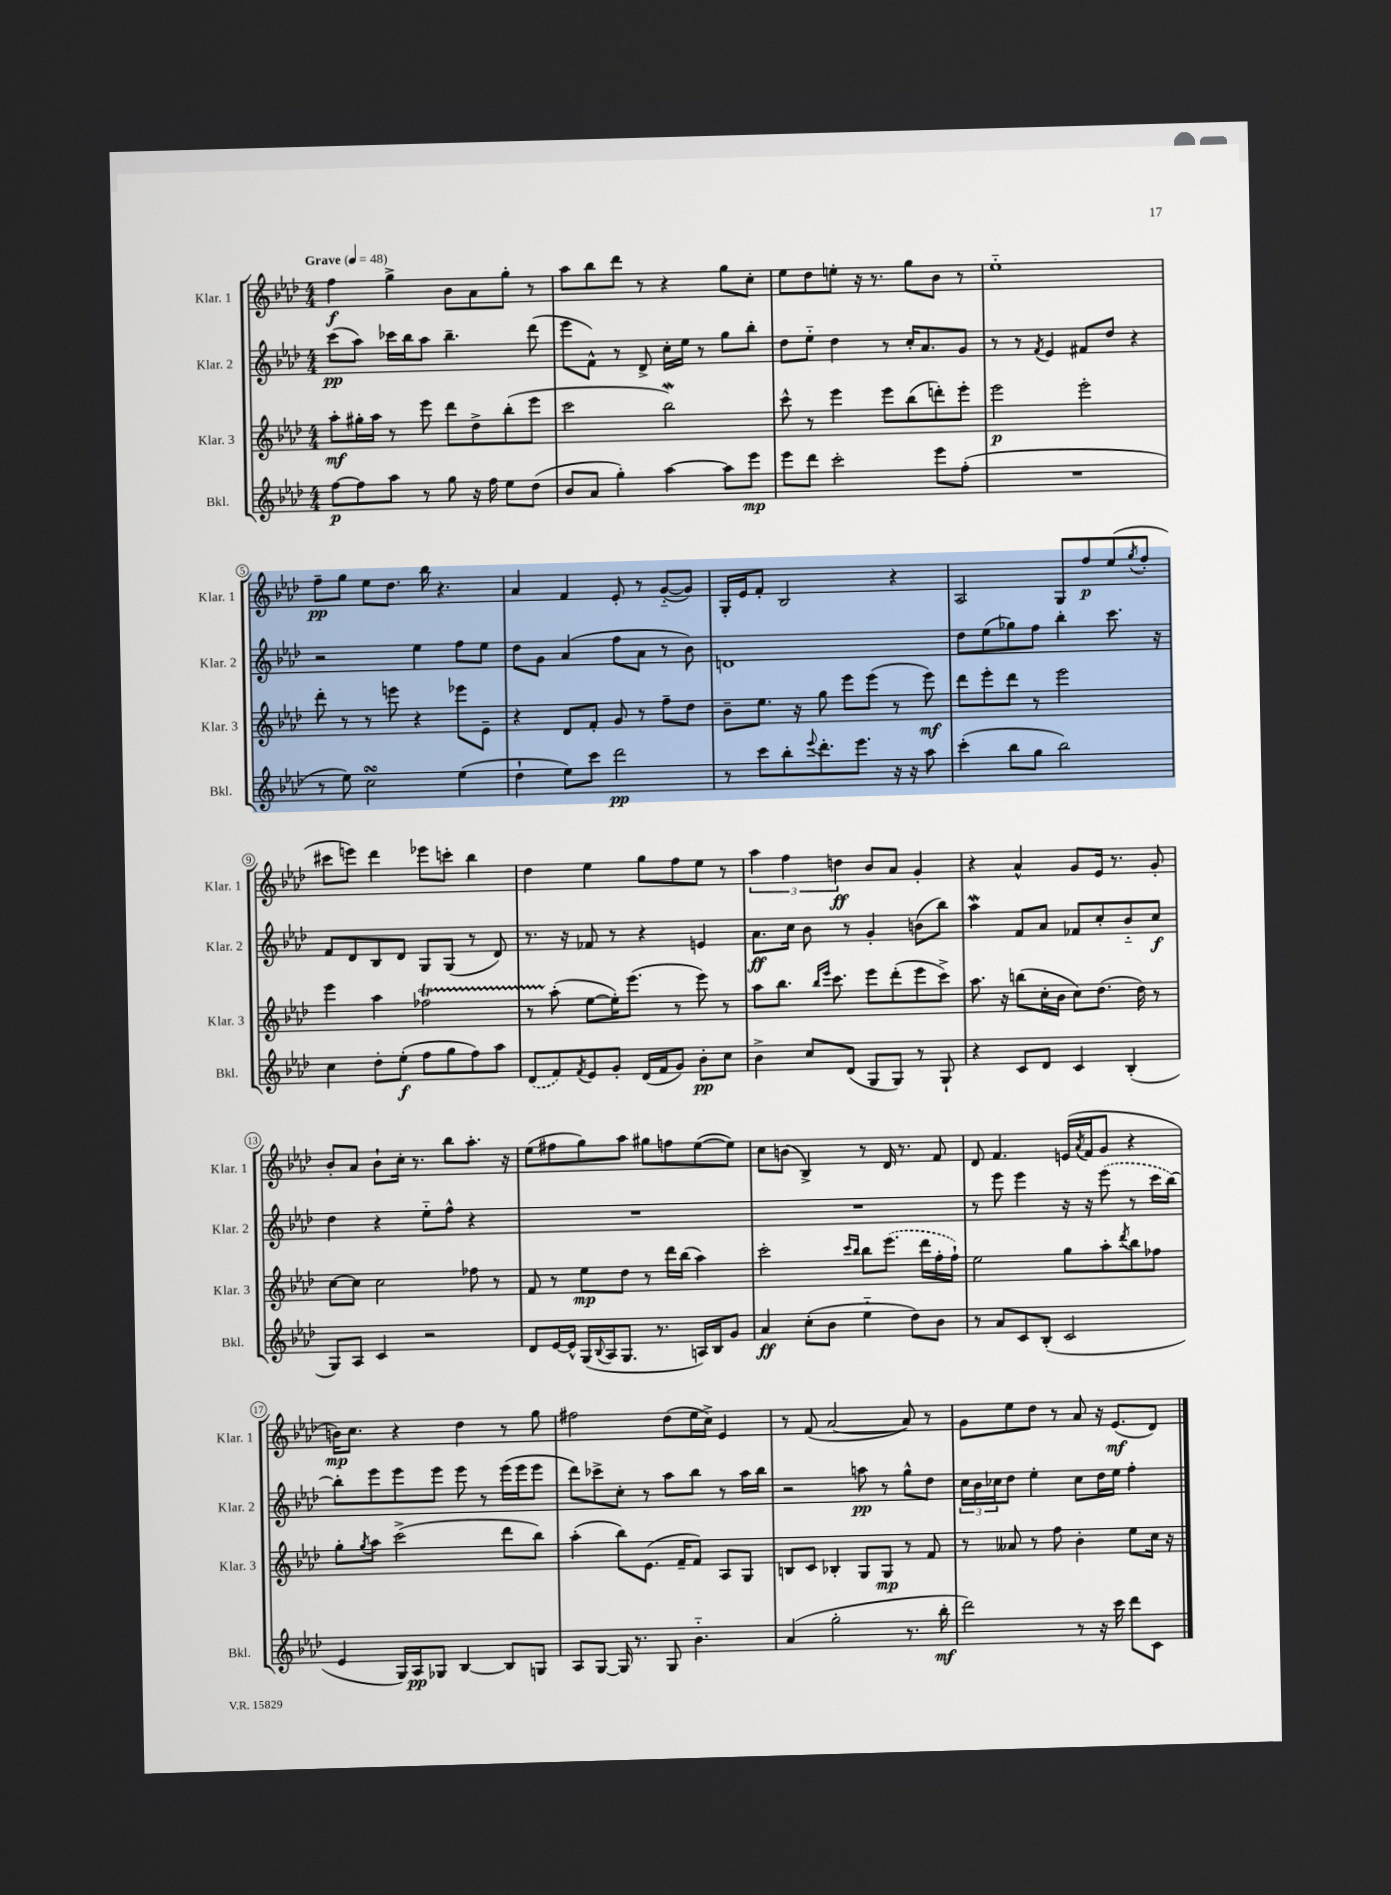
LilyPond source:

<<
\new StaffGroup <<
\new Staff = "s0" \with { instrumentName = "Klar. 1" shortInstrumentName = "Klar. 1" } {
    \clef treble \key aes \major \numericTimeSignature \time 4/4 \tempo "Grave" 4 = 48
    f''4\f g''4-> bes'8 aes'8 g''8-. r8 |
    aes''8 bes''8 des'''8 r8 r4 g''8 c''8-. |
    ees''8 des''8 e''8-. r16 r8. g''8 bes'8 r8 |
    ees''1-_ |
    f''8--\pp g''8 ees''8 des''8. bes''16 r4. |
    aes'4 f'4 ees'8-. r8 g'8~-_( g'8) |
    g16-. ees'16 f'8-. bes2 r4 |
    aes2 g8 f''8\p ees''8( \acciaccatura { g''8 } f''8-. |
    cis'''8 e'''8) des'''4 ees'''8 c'''8-. bes''4 |
    des''4 ees''4 g''8 f''8 ees''8 r8 |
    \tuplet 3/2 { aes''4 f''4 d''4\ff } bes'8 aes'8 g'4-. |
    r4 aes'4-^ g'8 ees'16 r8. g'8-. |
    bes'8-. aes'8 bes'8-! c''16-. r8. bes''8 aes''8.-. r16 |
    ees''8( fis''8 g''8) aes''8 gis''8 f''8 ees''8~( ees''8) |
    c''8 b'8( bes4->) r8 des'16 r8. f'8 |
    des'8 f'4. e'16( \acciaccatura { aes'8 } f'16 g'8 r4 |
    b'16\mp) c''8. r4 des''4 r8 g''8 |
    fis''2 des''8( ees''16 c''16->) ees'4 |
    r8 f'8( aes'2~ aes'8) r8 |
    g'8 ees''8 des''8 r8 aes'8 r16 ees'8.\mf( des'8) \bar "|." |
}
\new Staff = "s1" \with { instrumentName = "Klar. 2" shortInstrumentName = "Klar. 2" } {
    \clef treble \key aes \major \numericTimeSignature \time 4/4
    c'''8\pp( aes''8) ces'''16 bes''16 aes''8 bes''4.-- des'''8( |
    ees'''8 f'8-^) r8 des'8-> c''16-. ees''16 r8 g''8 bes''8-. |
    des''8 ees''8-_ des''4 r8 c''16-. aes'8. g'8 |
    r8 r8 \acciaccatura { f'8 } ees'4 fis'8 des''8 r4 |
    r2 ees''4 f''8 ees''8 |
    des''8 g'8 aes'4( f''8 aes'8 r8 bes'8) |
    d'1 |
    des''8 ees''8( ges''8) f''8 bes''4-. c'''8. r16 |
    f'8 des'8 bes8 des'8 g8 g8( r8 des'8) |
    r8. r16 fes'8 r8 r4 e'4 |
    aes'8.\ff c''16 bes'8 r8 g'4-. b'8( bes''8) |
    aes''4\mordent f'8 aes'8 fes'8 c''8-. bes'8-_ c''8\f |
    des''4 r4 ees''8-_ f''8-^ r4 |
    R1 |
    R1 |
    r8 ees'''8 ees'''4 r16 r16 \once \slurDashed ees'''8( r8 c'''16 bes''16~) |
    bes''8-. ees'''8 ees'''8 ees'''8 ees'''8 r8 ees'''16( ees'''16 ees'''8 |
    des'''8) ces'''8-> c''8-. r8 aes''8 bes''8 r8 aes''16 bes''16 |
    r2 a''8\pp r8 g''8-^ des''8 |
    \tuplet 3/2 { c''16 bes'16 ces''16 } des''8 ees''4-. ces''8 des''16 ees''16 f''4-. \bar "|." |
}
\new Staff = "s2" \with { instrumentName = "Klar. 3" shortInstrumentName = "Klar. 3" } {
    \clef treble \key aes \major \numericTimeSignature \time 4/4
    aes''8-.\mf gis''16-. aes''16 r8 ees'''8 des'''8 des''8-> bes''8-.( ees'''8 |
    c'''2 bes''2\mordent) |
    c'''8-^ r8 ees'''4 ees'''8 bes''8( d'''8-.) ees'''8-. |
    ees'''2\p ees'''2-. |
    des'''8-. r8 r8 e'''8 r4 ees'''8 ees'8-- |
    r4 des'8 f'8-. g'8 r8 f''8-- des''8 |
    bes'8-- ees''8. r16 g''8 ees'''8 ees'''8( r8 ees'''8\mf) |
    des'''8 ees'''8-. des'''8 r8 ees'''2 |
    ees'''4 aes''4 fes''2\startTrillSpan |
    r8 aes''8-.\stopTrillSpan( ees''8~ ees''16-.) ees'''8.( r8 ees'''8) r8 |
    aes''8 bes''8. \grace { bes''16 ees'''16 } c'''8. ees'''8 des'''8-.( ees'''8 c'''8->) |
    aes''8. r16 b''8( c''16-. bes'16 c''8) des''8.( des''16) r8 |
    c''8~ c''8 c''2 fes''8 r8 |
    f'8 r8 ees''8\mp des''8 r8 des'''16 bes''16( aes''4) |
    c'''2-. \grace { c'''16 bes''16 } bes''8 \once \slurDashed ees'''8.( des'''16 f''16-. f''16-!) |
    ees''2 g''8 aes''8-. \acciaccatura { des'''8 } bes''8 fes''8 |
    g''8-. \acciaccatura { g''8 } aes''8 c'''2->( des'''8 bes''8) |
    aes''4-.( bes''8) ees'8.( f'16-- f'8) aes8 g8 |
    b8 c'8 bes4-. g8 g8\mp r8 f'8 |
    r8 aeses'8 r8 f''8 bes'4-. ees''8 c''16 r16 \bar "|." |
}
\new Staff = "s3" \with { instrumentName = "Bkl." shortInstrumentName = "Bkl." } {
    \clef treble \key aes \major \numericTimeSignature \time 4/4
    f''8~\p f''8 aes''8 r8 g''8 r16 f''16 ees''8 des''8( |
    bes'8 aes'8 g''4-.) aes''4~ aes''8 ees'''8\mp |
    ees'''8 des'''8 c'''2-. ees'''8 f''8-.( |
    R1 |
    r8 ees''8) c''2\turn ees''4( |
    des''4-! ees''8) c'''8 des'''2\pp |
    r8 c'''8 bes''8-. \appoggiatura { ees'''8 } des'''8.-. ees'''8. r16 r16 aes''8 |
    c'''4-.( bes''8 g''8 bes''2) |
    c''4 des''8-. ees''8-.\f( f''8 g''8 f''8) aes''8 |
    \once \slurDashed des'8( f'8) \acciaccatura { f'8 } ees'8 g'8-. des'16( f'16 g'8) bes'8-.\pp c''8 |
    bes'4-> c''8 des'8( g8 g8) r8 g8-! |
    r4 c'8 des'8 c'4 bes4-.( |
    g8) aes8 c'4 r2 |
    des'8 ees'16~ ees'16-^ g16( \appoggiatura { bes8 } aes16 g8. r8. a16) bes16 g'8 |
    aes'4\ff c''8-.( bes'8 ees''4-_ des''8) bes'8 |
    r8 aes'8 c'8 bes8-.( c'2 |
    ees'4 g16) aes16\pp ges8 bes4~ bes8 g8 |
    aes8 g8~ g16 r8. g8 bes'4.-_ |
    aes'4( g''2-. r8. bes''16-.\mf |
    des'''2) r8 r16 c'''16 des'''8 c'8 \bar "|." |
}
>>
>>
\layout { \context { \Score \override BarNumber.stencil = #(make-stencil-circler 0.1 0.3 ly:text-interface::print) } }
